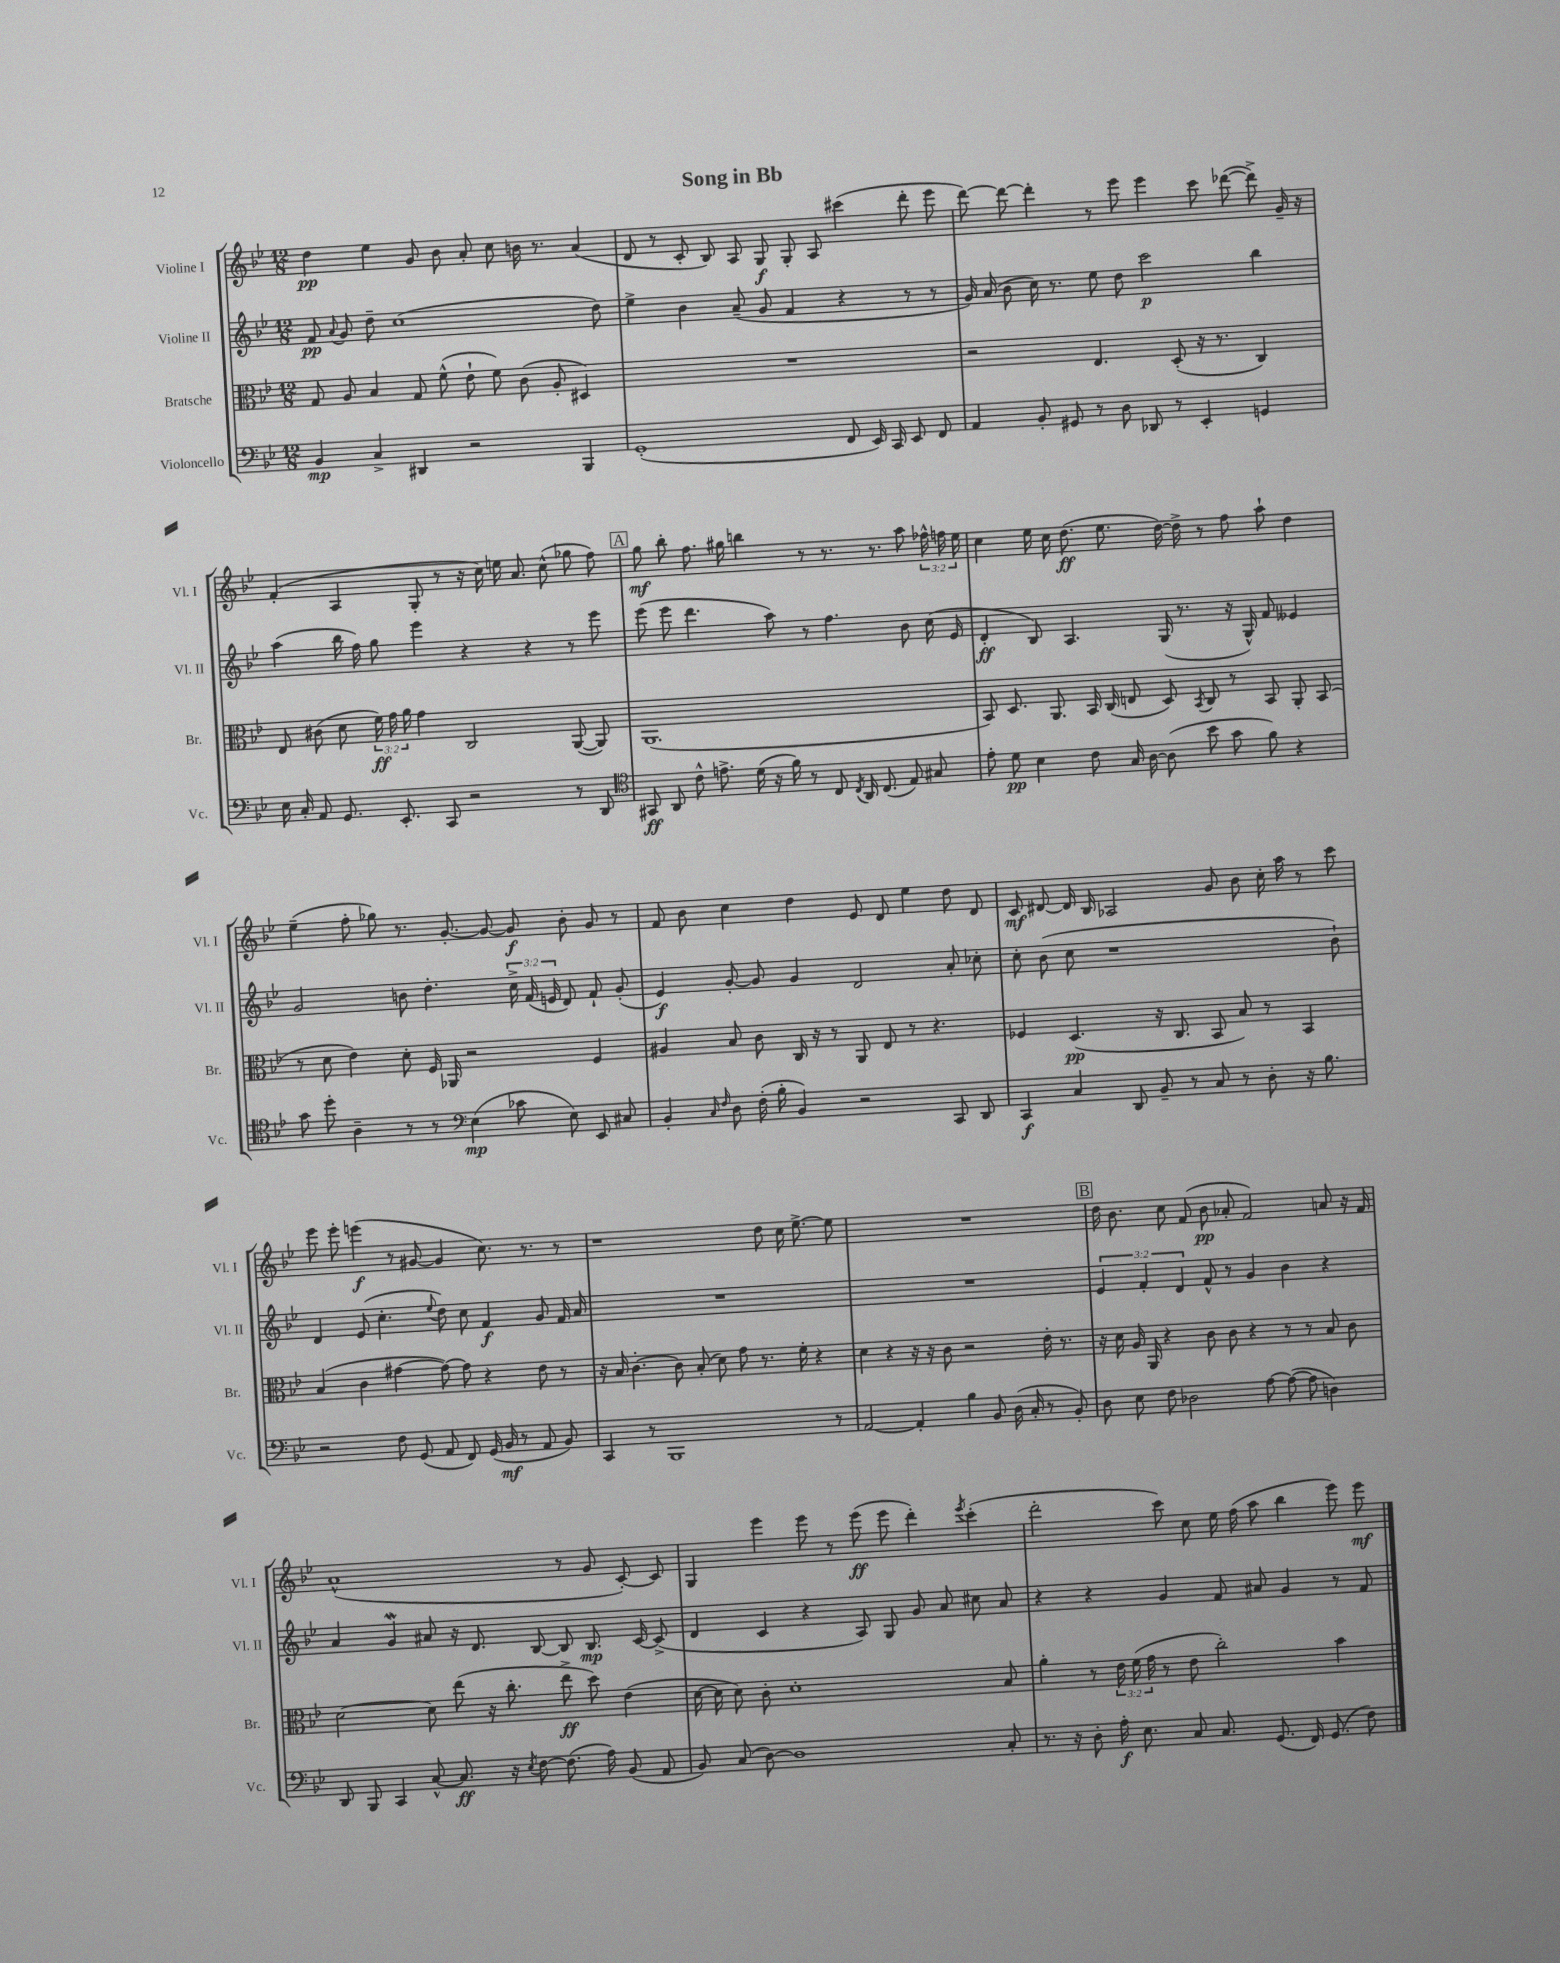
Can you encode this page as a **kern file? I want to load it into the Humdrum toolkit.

**kern	**dynam	**kern	**dynam	**kern	**dynam	**kern	**dynam
*part4	*part4	*part3	*part3	*part2	*part2	*part1	*part1
*staff4	*staff4	*staff3	*staff3	*staff2	*staff2	*staff1	*staff1
*I"Violoncello	*	*I"Bratsche	*	*I"Violine II	*	*I"Violine I	*
*I'Vc.	*	*I'Br.	*	*I'Vl. II	*	*I'Vl. I	*
*clefF4	*	*clefC3	*	*clefG2	*	*clefG2	*
*k[b-e-]	*	*k[b-e-]	*	*k[b-e-]	*	*k[b-e-]	*
*M12/8	*	*M12/8	*	*M12/8	*	*M12/8	*
=1	=1	=1	=1	=1	=1	=1	=1
4BB-/	mp	8G/	.	8f/	pp	4dd\	pp
.	.	.	.	8qqa/	.	.	.
.	.	8A/	.	8g/	.	.	.
4C^/	.	4B-/	.	8dd~\	.	4ee-\	.
.	.	.	.	(1cc	.	.	.
4DD#X/	.	8G/	.	.	.	8g/	.
.	.	(8f^^\	.	.	.	8b-\	.
2r	.	8e-`\	.	.	.	8a'/	.
.	.	8f\)	.	.	.	8cc\	.
.	.	(8c\	.	.	.	16bn\	.
.	.	.	.	.	.	8.r	.
.	.	8A'/	.	.	.	.	.
4BBB-/	.	4D#X/)	.	.	.	(4a/	.
.	.	.	.	8dd\)	.	.	.
=2	=2	=2	=2	=2	=2	=2	=2
(1GG'	.	1.r	.	4ee-^\	.	8d/	.
.	.	.	.	.	.	8r	.
.	.	.	.	4b-\	.	8c'/	.
.	.	.	.	.	.	8B-/)	.
.	.	.	.	(8a~/	.	8A/	.
.	.	.	.	8g/	.	8G/	f
.	.	.	.	4f/	.	8G'/	.
.	.	.	.	.	.	8A/	.
8FF/	.	.	.	4r	.	(4ccc#X\	.
16EE-/)	.	.	.	.	.	.	.
16CC/	.	.	.	.	.	.	.
8EE-/	.	.	.	8r	.	8ddd'\	.
8FF/	.	.	.	8r	.	8eee-\	.
=3	=3	=3	=3	=3	=3	=3	=3
4AA/	.	2r	.	16g/)	.	[8ddd\)	.
.	.	.	.	(16a/	.	.	.
.	.	.	.	8b-\	.	8ddd\_	.
8BB-'/	.	.	.	16cc\)	.	4ddd'\]	.
.	.	.	.	8.r	.	.	.
8GG#X/	.	.	.	.	.	.	.
8r	.	4.E-/	.	8ee-\	.	8r	.
8D\	.	.	.	8dd\	.	8eee-\	.
8DD-X/	.	.	.	2ccc\	p	4eee-\	.
8r	.	(8D'/	.	.	.	.	.
4EE-'/	.	16r	.	.	.	8ccc\	.
.	.	8.r	.	.	.	.	.
.	.	.	.	.	.	([8ddd-X\	.
4GGn/	.	4C/)	.	4bb-\	.	8ddd-^\])	.
.	.	.	.	.	.	16g~/	.
.	.	.	.	.	.	16r	.
!!LO:LB:g=z
=4	=4	=4	=4	=4	=4	=4	=4
16E-\	.	8E-/	.	(4aa\	.	(4f'/	.
16C'/	.	.	.	.	.	.	.
8AA/	.	(8c#X\	.	.	.	.	.
8.GG/	.	8d\	.	16bb-\	.	4A/	.
.	.	.	.	16ff\)	.	.	.
.	.	24f\)	ff	8gg\	.	.	.
.	.	24g\	.	.	.	.	.
8.EE-'/	.	.	.	.	.	.	.
.	.	24a\	.	.	.	.	.
.	.	4g\	.	4eee-\	.	8G'/	.
8CC/	.	.	.	.	.	8r	.
2r	.	2C/	.	4r	.	16r	.
.	.	.	.	.	.	16cc\)	.
.	.	.	.	.	.	16een\	.
.	.	.	.	.	.	8.a/	.
.	.	.	.	4r	.	.	.
.	.	.	.	.	.	(8cc^^\	.
8r	.	([8AA/	.	8r	.	8gg-X\	.
8DD/	.	8AA/])	.	8eee-\	.	8ff\)	.
!!LO:REH:place=s1:t=A
=5	=5	=5	=5	=5	=5	=5	=5
*clefC4	*	*	*	*	*	*	*
8GG#X/	ff	(1.AA	.	(8eee-\	.	8gg\	mf
8AA/	.	.	.	8eee-\	.	8bb-'\	.
8c^^\	.	.	.	4.ddd\	.	8.ff\	.
8.en^\	.	.	.	.	.	.	.
.	.	.	.	.	.	16gg#X\	.
.	.	.	.	.	.	4bbn\	.
(16d\	.	.	.	.	.	.	.
16r	.	.	.	8aa\)	.	.	.
16f\)	.	.	.	.	.	.	.
8r	.	.	.	8r	.	8r	.
8C/	.	.	.	4.ff\	.	8.r	.
8qC/	.	.	.	.	.	.	.
16AA/	.	.	.	.	.	.	.
(8.C/	.	.	.	.	.	8.r	.
8E-/)	.	.	.	8b-\	.	8aa\	.
8G#X/	.	.	.	(16cc\	.	24ff-X^^\	.
.	.	.	.	.	.	24ffn\	.
.	.	.	.	16e-/	.	.	.
.	.	.	.	.	.	24ee-\	.
=6	=6	=6	=6	=6	=6	=6	=6
8e-'\	.	8BB-/)	.	4d'/	ff	4cc\	.
8d\	pp	8.D/	.	.	.	.	.
4B-\	.	.	.	8B-/)	.	16ee-\	.
.	.	8.AA/	.	.	.	16cc\	.
.	.	.	.	4.A/	.	(8.dd\	ff
8c\	.	16BB-/	.	.	.	.	.
.	.	(16C/	.	.	.	8.ee-\	.
16G/	.	8En/	.	.	.	.	.
[16A\	.	.	.	.	.	.	.
(8A\]	.	8D/)	.	(16G/	.	[16dd\)	.
.	.	.	.	8.r	.	16dd^\]	.
.	.	8qBB-/	.	.	.	.	.
8b-\	.	8C/	.	.	.	8r	.
8g\	.	8r	.	16r	.	8ff\	.
.	.	.	.	16G^^/)	.	.	.
8f\)	.	8BB-/	.	8f/	.	8aa`\	.
4r	.	8AA'/	.	4e--X/	.	4dd\	.
.	.	(8BB-/	.	.	.	.	.
!!LO:LB:g=z
=7	=7	=7	=7	=7	=7	=7	=7
8g\	.	8r	.	2g/	.	(4ee-~\	.
8dd'\	.	8d\	.	.	.	.	.
4A~\	.	4e-\)	.	.	.	8ff'\	.
.	.	.	.	.	.	8gg-X\)	.
8r	.	8d'\	.	8bn\	.	8.r	.
8r	.	16F/	.	4.dd'\	.	.	.
.	.	16AA-X/	.	.	.	[8.g'/	.
*clefF4	*	*	*	*	*	*	*
(4E-\	mp	2r	.	.	.	.	.
.	.	.	.	.	.	8g/_	.
8c-X\	.	.	.	24cc^\	.	8g/]	f
.	.	.	.	(24f/	.	.	.
.	.	.	.	24en/	.	.	.
8E-\)	.	.	.	8d/)	.	8b-'\	.
8EE-/	.	4F/	.	8f`/	.	8g/	.
8C#X/	.	.	.	(8g'/	.	8r	.
=8	=8	=8	=8	=8	=8	=8	=8
4BB-'/	.	4A#X/	.	4e-/)	f	8f/	.
.	.	.	.	.	.	8b-\	.
16qqC/	.	.	.	.	.	.	.
16qqF/	.	.	.	.	.	.	.
8D\	.	8B-/	.	[8g'/	.	4cc\	.
(16F'\	.	8c\	.	8g/]	.	.	.
16B-'\	.	.	.	.	.	.	.
4BB-/)	.	16C/	.	4g/	.	4dd\	.
.	.	16r	.	.	.	.	.
.	.	8r	.	.	.	.	.
2r	.	8AA/	.	2d/	.	8e-/	.
.	.	8E-/	.	.	.	8d/	.
.	.	8r	.	.	.	4ee-\	.
.	.	4.r	.	.	.	.	.
8CC/	.	.	.	8a'/	.	8dd\	.
8DD/	.	.	.	8cc-X'\	.	8d/	.
=9	=9	=9	=9	=9	=9	=9	=9
4CC/	f	4F-X/	.	8cc'\	.	8c/	mf
.	.	.	.	(8b-\	.	[8d#X/	.
4C/	.	(4.D/	pp	8cc\	.	16d#/]	.
.	.	.	.	.	.	16B-/	.
.	.	.	.	1r	.	2A-X/	.
8DD/	.	.	.	.	.	.	.
8BB-~/	.	16r	.	.	.	.	.
.	.	8.C/	.	.	.	.	.
8r	.	.	.	.	.	.	.
8C/	.	8BB-/	.	.	.	8g/	.
8r	.	8B-/)	.	.	.	8b-\	.
8D'\	.	8r	.	.	.	16cc'\	.
.	.	.	.	.	.	16aa\	.
16r	.	4BB-/	.	.	.	8r	.
8.B-\	.	.	.	.	.	.	.
.	.	.	.	8b-`\)	.	8ccc\	.
!!LO:LB:g=z
=10	=10	=10	=10	=10	=10	=10	=10
2r	.	(4B-/	.	4d/	.	8eee-\	.
.	.	.	.	.	.	8eee-'\	.
.	.	4c\	.	(8e-/	.	(4eeen\	f
.	.	.	.	4.cc'\	.	.	.
8F\	.	[4g#X\	.	.	.	8r	.
(8GG/	.	.	.	.	.	[8g#X/	.
.	.	.	.	8qqee-/	.	.	.
8AA/	.	8g#\_)	.	8dd\)	.	4g#/]	.
8FF/)	.	8g#\]	.	8cc\	.	.	.
(16GG/	.	4r	.	4f/	f	8.cc\)	.
16BB-/	mf	.	.	.	.	.	.
8r	.	.	.	.	.	.	.
.	.	.	.	.	.	8.r	.
8AA/	.	8e-\	.	8g/	.	.	.
8BB-/)	.	8r	.	16f/	.	8r	.
.	.	.	.	16a/	.	.	.
=11	=11	=11	=11	=11	=11	=11	=11
4CC/	.	16r	.	1.r	.	1r	.
.	.	16B-/	.	.	.	.	.
.	.	[4.c'\	.	.	.	.	.
8r	.	.	.	.	.	.	.
1BBB-	.	.	.	.	.	.	.
.	.	8c\]	.	.	.	.	.
.	.	(8B-'/	.	.	.	.	.
.	.	8d\)	.	.	.	.	.
.	.	8g\	.	.	.	.	.
.	.	8.r	.	.	.	8dd\	.
.	.	.	.	.	.	16cc\	.
.	.	16f'\	.	.	.	[8.ee-^\	.
.	.	4r	.	.	.	.	.
8r	.	.	.	.	.	8ee-\]	.
=12	=12	=12	=12	=12	=12	=12	=12
[2AA/	.	4d\	.	1.r	.	1.r	.
.	.	4r	.	.	.	.	.
4AA'/]	.	16r	.	.	.	.	.
.	.	16r	.	.	.	.	.
.	.	8c\	.	.	.	.	.
4B-\	.	2r	.	.	.	.	.
8BB-/	.	.	.	.	.	.	.
(16D\	.	.	.	.	.	.	.
16C'/	.	.	.	.	.	.	.
8r	.	16e-'\	.	.	.	.	.
.	.	8.r	.	.	.	.	.
8BB-'/)	.	.	.	.	.	.	.
!!LO:REH:place=s1:t=B
=13	=13	=13	=13	=13	=13	=13	=13
8D\	.	16r	.	6e-/	.	16dd\	.
.	.	16d\	.	.	.	8.b-\	.
8E-\	.	16A/	.	.	.	.	.
.	.	.	.	6f'/	.	.	.
.	.	16AA/	.	.	.	.	.
8F\	.	4r	.	.	.	8cc\	.
.	.	.	.	6d/	.	.	.
2D-X\	.	.	.	.	.	(8f/	.
.	.	8c\	.	8f^^/	.	8b-\	pp
.	.	8c\	.	8r	.	8a-X'/	.
.	.	4r	.	4g/	.	2f/)	.
[8A\	.	.	.	.	.	.	.
(8A\_	.	8r	.	4b-\	.	.	.
8A\]	.	8r	.	.	.	.	.
4Dn\)	.	8B-/	.	4r	.	8an/	.
.	.	8c\	.	.	.	16r	.
.	.	.	.	.	.	16f/	.
!!LO:LB:g=z
=14	=14	=14	=14	=14	=14	=14	=14
8DD/	.	[2d\	.	4a/	.	(1a^^	.
8BBB-/	.	.	.	.	.	.	.
4CC/	.	.	.	4gW/	.	.	.
[8C^^/	.	8d\]	.	8a#X/	.	.	.
8.C/]	ff	(8ee-\	.	16r	.	.	.
.	.	.	.	8.d/	.	.	.
.	.	16r	.	.	.	.	.
16r	.	8.cc'\	.	.	.	.	.
8qE-/	.	.	.	.	.	.	.
[8F\	.	.	.	[8B-/	.	.	.
(8.F\]	.	8ee-^\	ff	8B-/]	.	8r	.
.	.	8dd\)	.	8.B-/	mp	8g/	.
16A\)	.	.	.	.	.	.	.
(8BB-/	.	(4e-\	.	.	.	[8c'/)	.
.	.	.	.	[16c/	.	.	.
8AA/	.	.	.	(8c^/]	.	8c/]	.
=15	=15	=15	=15	=15	=15	=15	=15
8BB-/)	.	[16d\	.	4d/	.	4G/	.
.	.	16d\]	.	.	.	.	.
(8C/	.	8d\)	.	.	.	.	.
[8D\)	.	8c'\	.	4c/	.	4eee-\	.
1D]	.	1d'	.	.	.	.	.
.	.	.	.	4r	.	8eee-\	.
.	.	.	.	.	.	8r	.
.	.	.	.	8A/)	.	(8eee-\	ff
.	.	.	.	8G/	.	8eee-\	.
.	.	.	.	8g/	.	4ddd'\)	.
.	.	.	.	8a/	.	.	.
.	.	.	.	.	.	8qeee-/	.
.	.	.	.	8cc#X\	.	(4ccc'\	.
8C'/	.	8B-/	.	8a/	.	.	.
=16	=16	=16	=16	=16	=16	=16	=16
8.r	.	4a'\	.	4r	.	2ddd'\	.
16r	.	.	.	.	.	.	.
8D'\	.	8r	.	4r	.	.	.
16A'\	f	24e-\	.	.	.	.	.
.	.	(24f\	.	.	.	.	.
8.E-\	.	.	.	.	.	.	.
.	.	24g\	.	.	.	.	.
.	.	8r	.	4g/	.	8ccc\)	.
8C/	.	8e-\	.	.	.	8cc\	.
8.C/	.	2cc'\)	.	8f/	.	16ee-\	.
.	.	.	.	.	.	(16ff\	.
.	.	.	.	8a#X/	.	8aa\	.
(8.GG/	.	.	.	.	.	.	.
.	.	.	.	4g/	.	4bb-\	.
16FF/)	.	.	.	.	.	.	.
(8.GG/	.	.	.	.	.	.	.
.	.	4b-\	.	8r	.	8eee-\)	.
8F\)	.	.	.	8f/	.	8eee-\	mf
==	==	==	==	==	==	==	==
*-	*-	*-	*-	*-	*-	*-	*-
